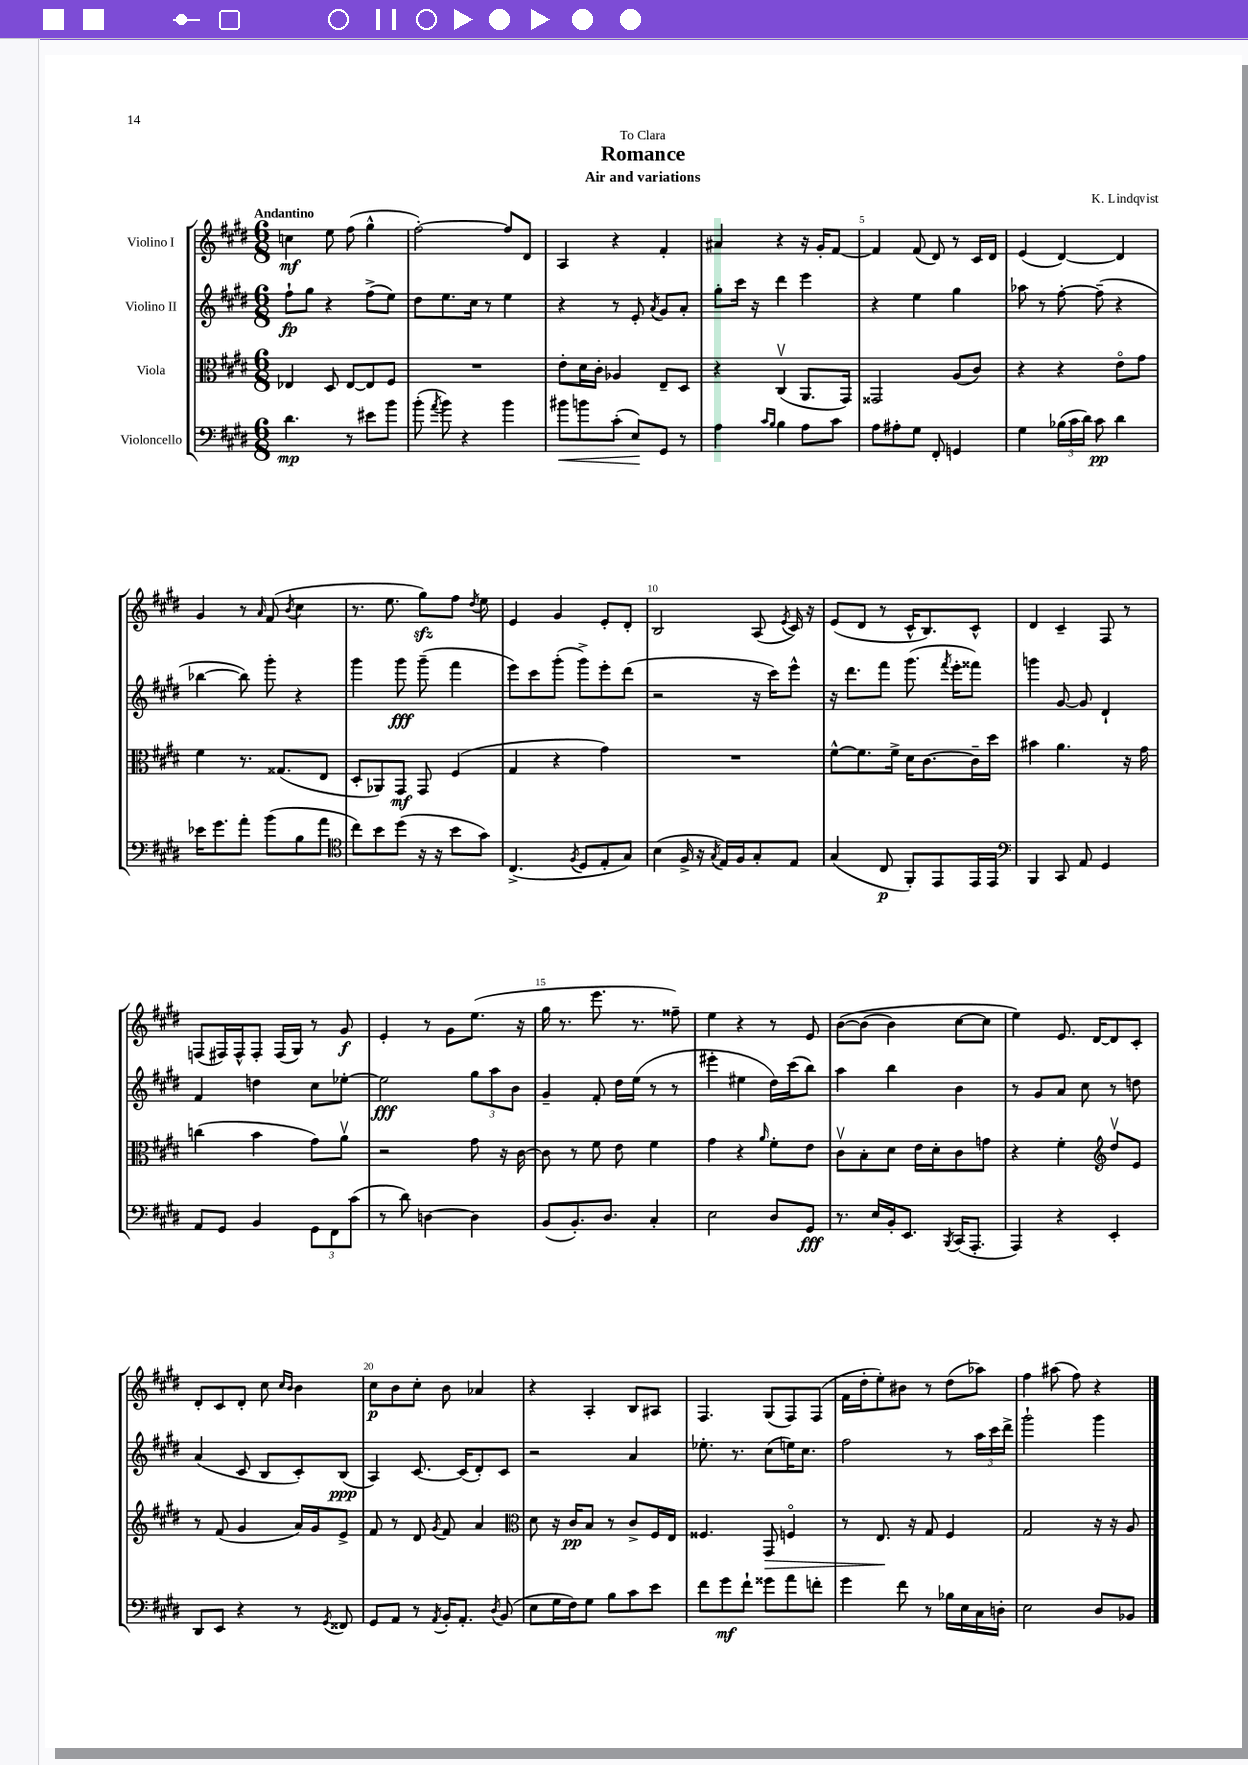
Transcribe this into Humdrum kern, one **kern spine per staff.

**kern	**kern	**kern	**kern
*staff4	*staff3	*staff2	*staff1
*clefF4	*clefC3	*clefG2	*clefG2
*k[f#c#g#d#]	*k[f#c#g#d#]	*k[f#c#g#d#]	*k[f#c#g#d#]
*M6/8	*M6/8	*M6/8	*M6/8
4.d#	4E-	8ff#`	4cc
.	.	8gg#	.
.	8D#	4r	8ee
8r	[8E-	.	(8ff#
8e#	8E-]	(8ff#^	4gg#^^
8b	8F#	8ee)	.
=	=	=	=
(8b'	2.r	8dd#	[2ff#')
8qa	.	.	.
8b)	.	8.ee	.
4r	.	.	.
.	.	16cc#	.
.	.	8r	.
4b	.	4ee	8ff#]
.	.	.	8d#
=	=	=	=
8b#	8e'	4r	4A
8b	16d#	.	.
.	16c#'	.	.
(8c#'	4A-	8r	4r
8E)	.	8e'	.
.	.	8qa	.
8GG#	8E~	8g#	4f#'
8r	8D#	8a'	.
=	=	=	=
4A	4r	8gg#'	4a#
.	.	16ccc#	.
.	.	16r	.
16qqc#	.	.	.
16qqB	.	.	.
4B	(4C#v	4ddd#	4r
8A	8.AA	4eee	16r
.	.	.	16g#'
8c#	.	.	[8f#
.	16GG#)	.	.
=	=	=	=
8A	2GG##	4r	4f#]
8A#'	.	.	.
8G#	.	4ee	(8f#
8FF#'	.	.	8d#)
4GG	(8A	4gg#	8r
.	8c#)	.	16c#
.	.	.	16d#
=	=	=	=
4G#	4r	8aa-	(4e
.	.	8r	.
(24B-	4r	[8ff#'	[4d#)
24c#	.	.	.
24d#)	.	.	.
8c#	.	(8ff#~]	.
4d#	8eo	4r	4d#]
.	8g#	.	.
=	=	=	=
16e-	4f#	[4bb-	4g#
8.g#	.	.	.
8a'	8.r	8bb-])	8r
.	.	.	16qqa
(8b	.	8ggg#'	(8f#
.	(8.G##	.	.
.	.	.	8qb
8B	.	4r	4cc#
8a	8E	.	.
=	=	=	=
*clefC4	*	*	*
8cc#)	8D#'	4ggg#	8.r
8b	8AA-)	.	.
.	.	.	8.ee
(8dd#	8GG#	8ggg#	.
16r	8GG#	(8ggg#~	8gg#)
16r	.	.	.
8b	(4F#	4fff#	8ff#
.	.	.	8qdd#
8g#)	.	.	8ee
=	=	=	=
(4.C#^	4G#	8eee)	4e
.	.	8ccc#	.
.	4r	(8ggg#'	4g#
8qF#	.	.	.
8D#	.	8ggg#^)	.
8E'	4g#)	8eee'	8e'
8G#)	.	(8ddd#	8d#'
=	=	=	=
(4B	2.r	2r	2B
16F#^	.	.	.
16r	.	.	.
8qG#	.	.	.
16E)	.	.	.
16F#	.	.	.
8G#'	.	16r	(8A
.	.	16ccc#)	.
.	.	.	8qe
8E	.	8eee^^	16c#)
.	.	.	16r
=	=	=	=
(4G#	[8f#^^	16r	(8e
.	.	8.ddd#	.
.	8.f#]	.	8d#
8C#	.	8fff#	8r
.	16f#^	.	.
8FF#')	16d#	(8.ggg#	16c#^^
.	[8.c#	.	8.B)
8EE	.	.	.
.	.	8qfff#	.
.	.	16eee'	.
16EE	16c#~]	8fff##)	8c#^^
16EE	16dd#	.	.
=	=	=	=
*clefF4	*	*	*
4BBB	4b#	4ggg	4d#
8CC#	4.a	[8g#	4c#~
8AA	.	8g#]	.
4GG#	.	4d#`	8F#
.	16r	.	8r
.	16g#	.	.
=	=	=	=
8AA	(4cc	4f#	(8F
8GG#	.	.	16F#)
.	.	.	16F#^^
4BB	4b	4dd	8F#'
.	.	.	(16F#
.	.	.	16G#)
12GG#	8g#)	8cc#	8r
12FF#	.	.	.
.	8av	[8ee-'	8g#
(12c#	.	.	.
=	=	=	=
8r	2r	2ee-]	4e'
8d#)	.	.	.
[4D	.	.	8r
.	.	.	8g#
4D]	8g#	12gg#	(8.ee
.	.	12aa	.
.	16r	.	.
.	.	12b	.
.	[16c#	.	16r
=	=	=	=
(8BB	8c#]	4g#~	16gg#
.	.	.	8.r
8.BB')	8r	.	.
.	8f#	8f#'	8.eee
8.D#	.	.	.
.	8e	16dd#	.
.	.	(16ee	8.r
4C#'	4f#	8r	.
.	.	8r	8ff##~)
=	=	=	=
2E	4g#	4eee#'	4ee
.	4r	4ee#	4r
.	16qqa	.	.
8D#	8f#'	16dd#)	8r
.	.	(16ccc#	.
8GG#	8e	8bb)	8e
=	=	=	=
8.r	8c#v	4aa	&([8b
.	8B'	.	(8b]
16E	.	.	.
16BB'	8d#	4bb	4b)
8.EE	.	.	.
.	16e	.	.
.	16d#'	.	.
8qBBB	.	.	.
(16CC#	8c#	4b	[8cc#
8.AAA'	.	.	.
.	8g	.	8cc#]
=	=	=	=
4AAA)	4r	8r	4ee&)
.	.	8g#	.
4r	4f#'	8a	8.e
.	.	8cc#	.
.	.	.	[16d#
*	*clefG2	*	*
4EE'	8dd#v	8r	8d#]
.	8e	8dd	8c#'
=	=	=	=
8DD#	8r	(4a	8d#'
8EE	(8f#	.	8c#
4r	4g#	8c#	8d#'
.	.	8B	8cc#
.	.	.	16qqcc#
.	.	.	16qqb
8r	16a)	8c#')	4b
.	16g#	.	.
8qGG#	.	.	.
8FF##	8e^	(8B	.
=	=	=	=
8GG#	8f#	4A)	8cc#
8AA	8r	.	8b
8r	8d#	[8.c#	8cc#'
8qAA	8qg#	.	.
16BB'	8f#	.	8b
8.AA'	.	(16c#]	.
.	4a	8d#')	4a-
8qD#	.	.	.
(8BB	.	8c#	.
=	=	=	=
*	*clefC3	*	*
8E	8d#	2r	4r
16G#	16r	.	.
16F#)	16c#	.	.
8G#	8B	.	4A'
8B	8r	.	.
8c#	8c#^	4a	8B
8e	16F#	.	8A#
.	16E	.	.
=	=	=	=
8f#	4.F##	8.ee-'	4.F#
8g#	.	.	.
.	.	8.r	.
8f#`	.	.	.
8g##	8GG#	(8cc#	(8G#
8a	4Fo	16ee)	8F#)
.	.	8.cc#	.
8f'	.	.	(8F#
=	=	=	=
4g#	8r	2ff#	16f#
.	.	.	16dd#'
.	8.E	.	8ee')
8f#	.	.	8b#
.	16r	.	.
8r	8G#	.	8r
16B-	4F#	8r	(8dd#
16E	.	.	.
16C#	.	24aa	8aa-)
.	.	24ccc#	.
16D'	.	.	.
.	.	24ddd#^	.
=	=	=	=
2E	2G#	2ggg#`	4ff#
.	.	.	(8aa#
.	.	.	8ff#)
8D#	16r	4ggg#	4r
.	16r	.	.
8BB-	8A	.	.
==	==	==	==
*-	*-	*-	*-
